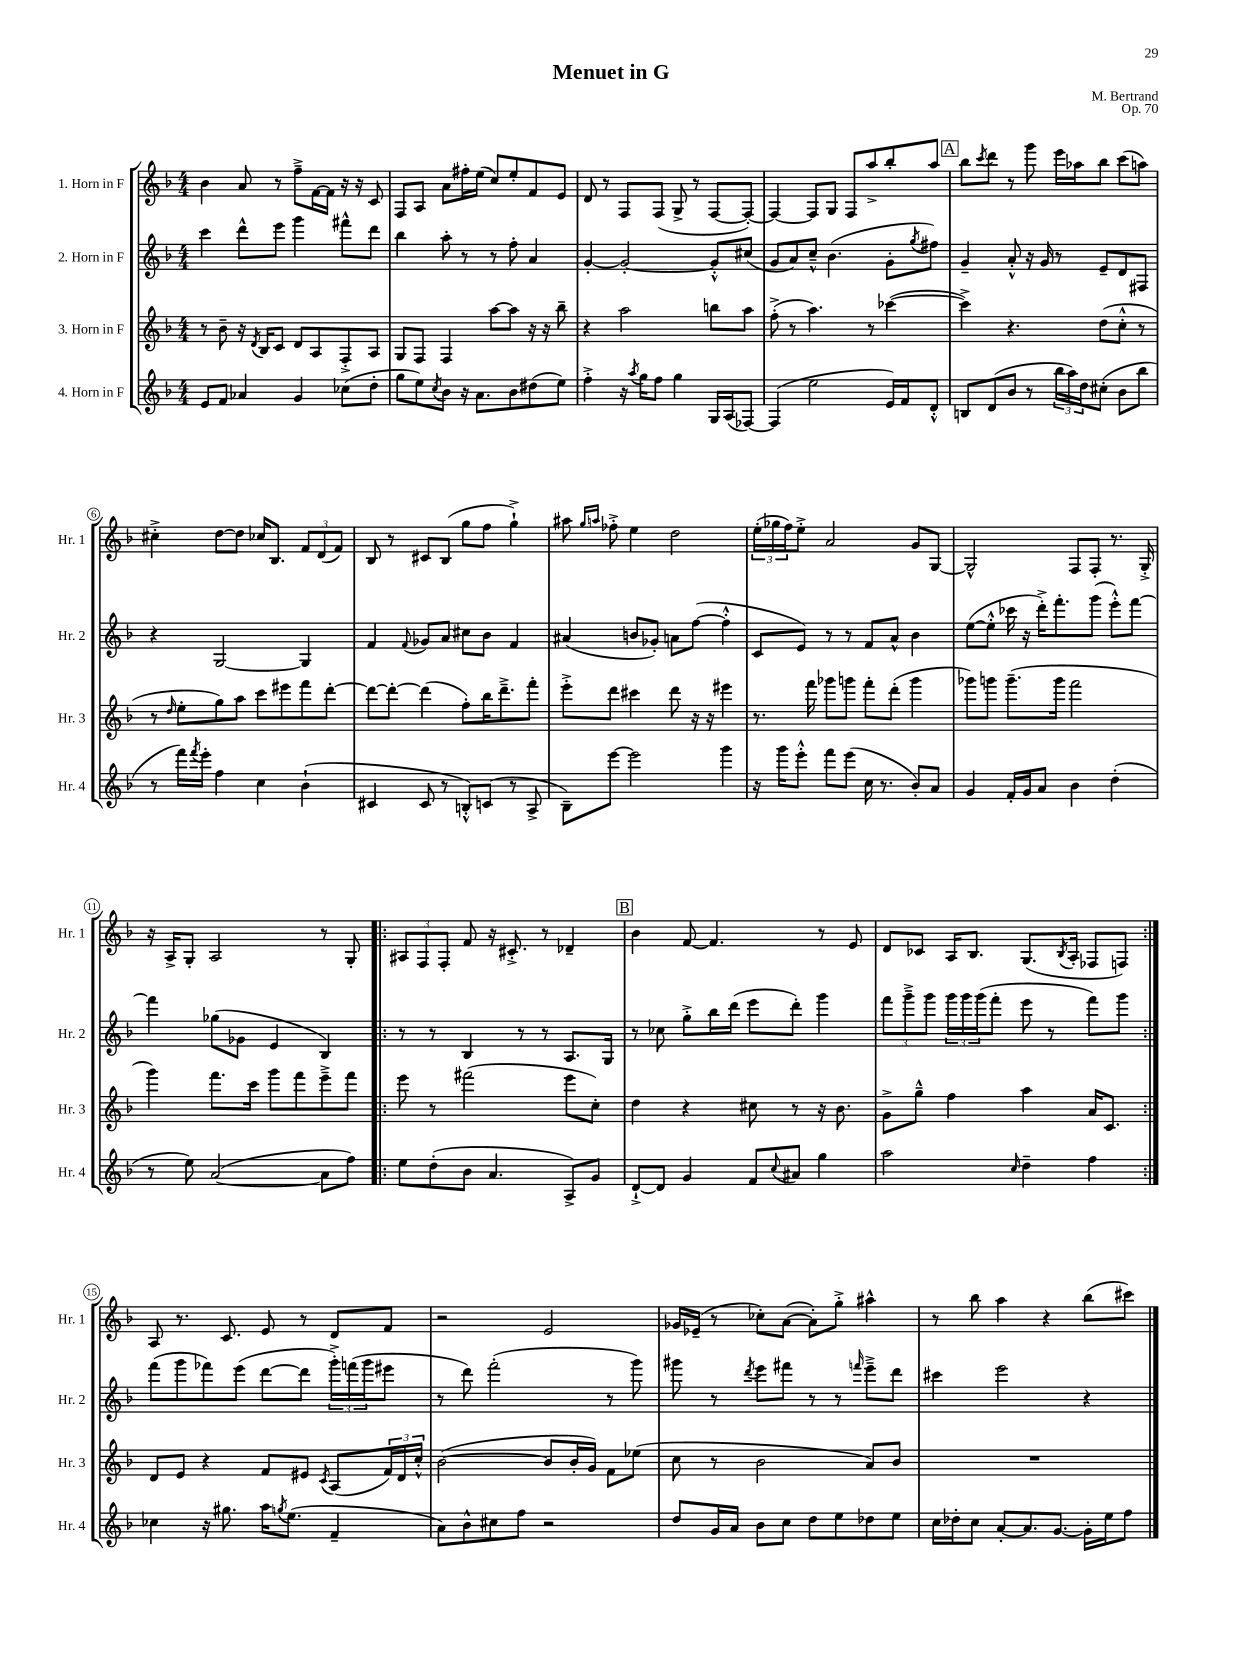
\header { title = "Menuet in G" composer = "M. Bertrand" opus = "Op. 70" }
<<
\new StaffGroup <<
\new Staff = "s0" \with { instrumentName = "1. Horn in F" shortInstrumentName = "Hr. 1" } {
    \clef treble \key f \major \numericTimeSignature \time 4/4
    bes'4 a'8 r8 f''8---> f'16~ f'16 r16 r16 c'8 |
    f8 a8 a'8 fis''16-. e''16( c''8) e''8-. f'8 e'8 |
    d'8 r8 f8 f8( g8-> r8 f8~ f8~-.) |
    f4~ f8 g8 f8 a''8-> bes''8-. a''8 |
    \mark \markup { \box "A" } bes''8 \acciaccatura { c'''8 } d'''8 r8 g'''8 e'''16 aes''16 bes''8 c'''8( a''8) |
    cis''4-.-> d''8~ d''8 ces''16 bes8. \tuplet 3/2 { f'8 d'8( f'8) } |
    bes8 r8 cis'8 bes8( g''8 f''8 g''4-!->) |
    ais''8 \grace { g''16 a''16 } fes''8-.-> e''4 d''2 |
    \tuplet 3/2 { e''16-.( ges''16 f''16) } e''8-.-> a'2 g'8 g8~ |
    g2-^ f8 f8-. r8. g16-.-> |
    r16 a16-> g8-. a2 r8 g8-. |
    \repeat volta 2 { \tuplet 3/2 { ais8 f8 f8-. } f'8 r16 cis'8.-.-> r8 des'4-- |
    \mark \markup { \box "B" } bes'4 f'8~ f'4. r8 e'8 |
    d'8 ces'8 a16 bes8. g8.( \acciaccatura { bes8 } a16-. fes8 f8) | }
    a8 r8. c'8. e'8 r8 d'8 f'8 |
    r2 e'2 |
    ges'16 ees'16--( r8 ces''8-.) a'8~( a'8-.) g''8-.-> ais''4-^ |
    r8 bes''8 a''4 r4 bes''8( cis'''8) \bar "|." |
}
\new Staff = "s1" \with { instrumentName = "2. Horn in F" shortInstrumentName = "Hr. 2" } {
    \clef treble \key f \major \numericTimeSignature \time 4/4
    c'''4 d'''8-^ e'''8 g'''4 fis'''8-^ d'''8 |
    bes''4 a''8-. r8 r8 f''8-. a'4 |
    g'4~-. g'2~-. g'8-.-^ cis''8( |
    g'8 a'8) c''8---^ bes'4.( g'8-. \acciaccatura { g''8 } fis''8) |
    \mark \markup { \box "A" } g'4-- a'8-.-^ r16 g'16 r8 e'8-- d'8 fis8 |
    r4 g2~ g4 |
    f'4 \appoggiatura { f'8 } ges'8 a'8 cis''8 bes'8 f'4 |
    ais'4( b'8 ges'8-.) a'8 f''8~( f''4-.-^ |
    c'8 e'8) r8 r8 f'8 a'8-^ bes'4 |
    e''8~( e''8-.-^ ces'''16 r16 d'''16-.->) f'''8.-. g'''8( e'''8-.-^) f'''8~ |
    f'''4 ges''8( ges'8 e'4 bes4) |
    \repeat volta 2 { r8 r8 bes4 r8 r8 a8. g16 |
    \mark \markup { \box "B" } r8 ces''8 g''8-.-> bes''16 d'''16( e'''8 d'''8-.) g'''4 |
    \tuplet 3/2 { f'''8 g'''8---> g'''8 } \tuplet 3/2 { g'''16 g'''16 g'''16( } f'''8-. e'''8 r8 f'''8) g'''8 | }
    f'''8( g'''8 fes'''8) e'''8( d'''8~ d'''8 \tuplet 3/2 { g'''16-.->) f'''16( g'''16 } eis'''8 |
    r8 d'''8) f'''2-.( r8 g'''8) |
    gis'''8 r8 \acciaccatura { d'''8 } e'''8 fis'''8 r8 r8 \grace { f'''16 } e'''8---> d'''8 |
    cis'''4 e'''2 r4 \bar "|." |
}
\new Staff = "s2" \with { instrumentName = "3. Horn in F" shortInstrumentName = "Hr. 3" } {
    \clef treble \key f \major \numericTimeSignature \time 4/4
    r8 bes'8-- r16 \acciaccatura { d'8 } bes16 c'8 d'8 a8 f8-.-> a8 |
    g8 f8 f4 a''8~ a''8 r16 r16 bes''8-- |
    r4 a''2 b''8 a''8 |
    f''8-.->( r8 a''4.) r8 ces'''4~( |
    \mark \markup { \box "A" } ces'''4->) r4. d''8( c''8-.-^ r8 |
    r8 \grace { d''16 } e''8-. g''8) a''8 c'''8 eis'''8 f'''8 d'''8~-. |
    d'''8~ d'''8~-. d'''4( f''8-.) bes''16 d'''8.---> f'''8-. |
    e'''8-.-> d'''8 cis'''4 d'''8 r16 r16 eis'''4 |
    r8. f'''16 ges'''8 g'''8 f'''8-. d'''8-.( g'''4 |
    ges'''8) g'''8 g'''8.--( g'''16 f'''2 |
    g'''4) f'''8. c'''16 g'''8 f'''8 e'''8---> f'''8 |
    \repeat volta 2 { e'''8 r8 fis'''2( e'''8 c''8-.) |
    \mark \markup { \box "B" } d''4 r4 cis''8 r8 r16 bes'8. |
    g'8-> g''8---^ f''4 a''4 a'16 c'8. | }
    d'8 e'8 r4 f'8 eis'8 \acciaccatura { c'8 } a8( \tuplet 3/2 { f'16) d'16 c''16-.-^ } |
    bes'2~( bes'8 bes'16-. g'16) f'8 ees''8( |
    c''8 r8 bes'2 a'8) bes'8 |
    R1 \bar "|." |
}
\new Staff = "s3" \with { instrumentName = "4. Horn in F" shortInstrumentName = "Hr. 4" } {
    \clef treble \key f \major \numericTimeSignature \time 4/4
    e'8 f'8 aes'4 g'4 ces''8( d''8-. |
    g''8 e''8) \acciaccatura { c''8 } bes'8 r16 a'8. bes'8 dis''8( e''8) |
    f''4-.-> r16 \acciaccatura { a''8 } g''16 f''8 g''4 g16 a16( fes8~) |
    fes4( e''2 e'16) f'16 d'8-.-^ |
    \mark \markup { \box "A" } b8 d'8( bes'8 r8 \tuplet 3/2 { bes''16 a''16) d''16 } cis''8-.( bes'8 bes''8 |
    r8 f'''16) \acciaccatura { f'''8 } e'''16-. f''4 c''4 bes'4-!( |
    cis'4 cis'8 r8 b8-.-^) c'8( r8 a8-> |
    bes8--) e'''8~ e'''2 g'''4 |
    r16 g'''16 e'''8-.-^ f'''8 e'''8( c''16 r8. bes'8-.) a'8 |
    g'4 f'16-. g'16 a'8 bes'4 d''4-.( |
    r8 e''8) a'2~( a'8 f''8) |
    \repeat volta 2 { e''8 d''8-.( bes'8 a'4. a8->) g'8 |
    \mark \markup { \box "B" } d'8~-!-> d'8 g'4 f'8 \appoggiatura { c''8 } ais'8 g''4 |
    a''2 \grace { c''16 } d''4-- f''4 | }
    ces''4 r16 gis''8. a''16 \acciaccatura { g''8 } e''8.( f'4-- |
    a'8) bes'8-^ cis''8 f''8 r2 |
    d''8 g'16 a'16 bes'8 c''8 d''8 e''8 des''8 e''8 |
    c''16 des''16-. c''8 a'8~-. a'8. g'8.~ g'16-. e''16 f''8 \bar "|." |
}
>>
>>
\layout { \context { \Score \override BarNumber.stencil = #(make-stencil-circler 0.1 0.3 ly:text-interface::print) } }
